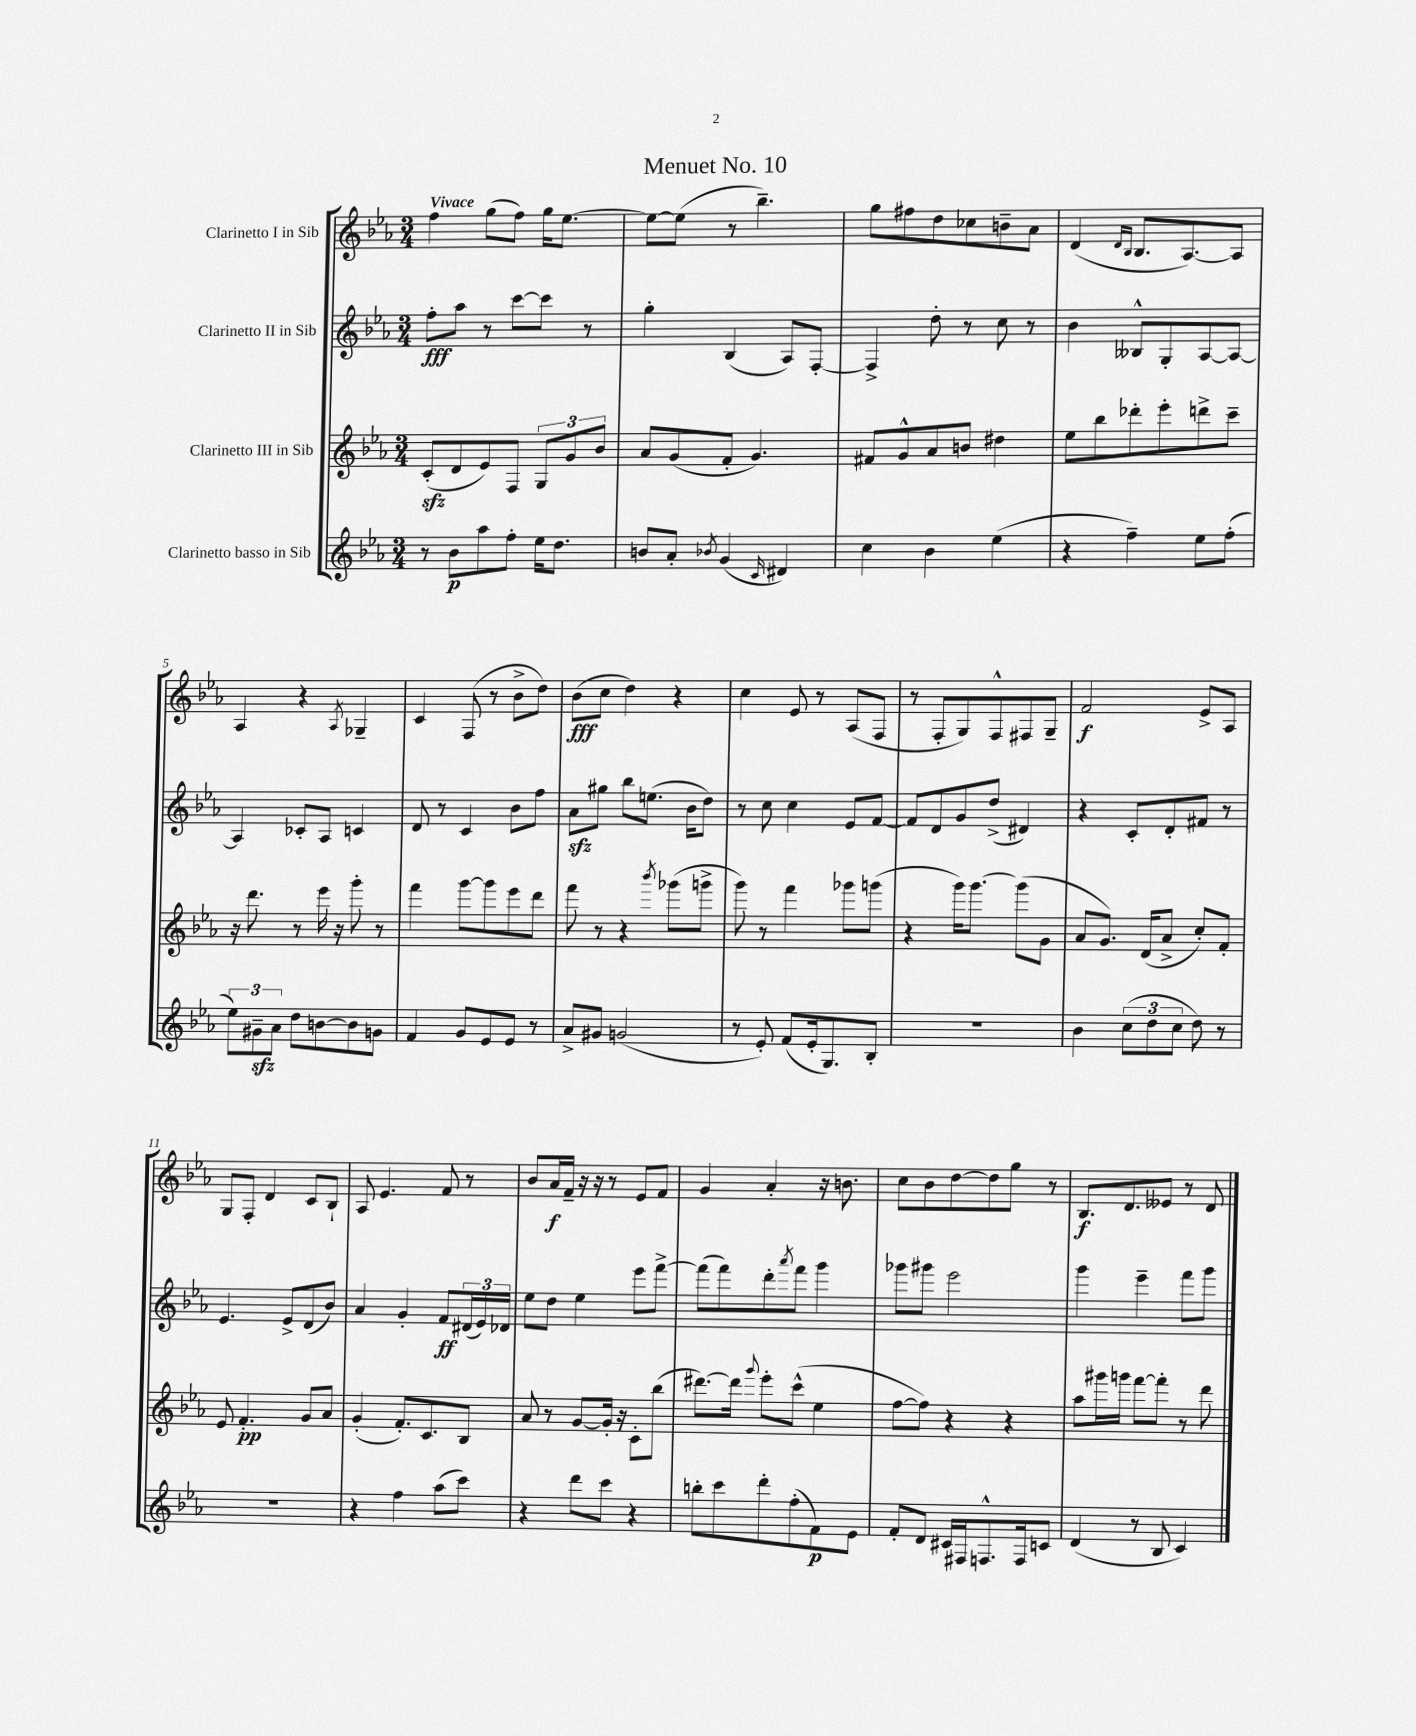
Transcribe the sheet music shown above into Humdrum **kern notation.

**kern	**kern	**kern	**kern
*staff4	*staff3	*staff2	*staff1
*clefG2	*clefG2	*clefG2	*clefG2
*k[b-e-a-]	*k[b-e-a-]	*k[b-e-a-]	*k[b-e-a-]
*M3/4	*M3/4	*M3/4	*M3/4
8r	(8c'	8ff'	4ff
8b-	8d	8aa-	.
8aa-	8e-)	8r	(8gg
8ff'	8F	[8ccc	8ff)
16ee-	12G	8ccc]	16gg
8.dd	.	.	[8.ee-
.	12g	.	.
.	.	8r	.
.	12b-	.	.
=	=	=	=
8b	8a-	4gg'	8ee-_
8a-'	(8g	.	(8ee-]
8qb-	.	.	.
(4g	8f'	(4B-	8r
.	4.g)	.	4.bb-~)
16qqc	.	.	.
4d#)	.	8A-)	.
.	.	[8F'	.
=	=	=	=
4cc	8f#	4F^]	8gg
.	8g^^	.	8ff#
4b-	8a-	8dd'	8dd
.	8b	8r	8cc-
(4ee-	4dd#	8cc	8b~
.	.	8r	8a-
=	=	=	=
4r	8ee-	4b-	(4d
.	8bb-	.	.
.	.	.	16qqd
.	.	.	16qqB-
4ff~)	8ddd-'	8B--^^	8.B-
.	8eee-'	8G'	.
.	.	.	[8.A-)
8ee-	8ddd^	[8A-	.
(8ff'	8ccc~	8A-_	8A-]
=	=	=	=
12ee-)	16r	4A-]	4A-
.	8.ddd	.	.
12g#~	.	.	.
12a-	.	.	.
8dd	8r	8c-'	4r
[8b	16eee-	8A-	.
.	16r	.	.
.	.	.	8qA-
8b]	8ggg'	4c	4G-~
8g	8r	.	.
=	=	=	=
4f	4fff	8d	4c
.	.	8r	.
8g	[8ggg	4c	(8F
8e-	8ggg]	.	8r
8e-	8eee-	8b-	8b-^
8r	8ddd	8ff	8dd)
=	=	=	=
8a-^	8fff	8a-	(8b-
8g#	8r	8gg#	8cc
(2g	4r	8bb-	4dd)
.	.	(8.ee	.
.	8qbbb-	.	.
.	(8ggg-	.	4r
.	.	16b-	.
.	8ggg^	8dd)	.
=	=	=	=
8r	8ggg)	8r	4cc
8e-')	8r	8cc	.
(8f	4fff	4cc	8e-
16e-'	.	.	8r
8.G)	.	.	.
.	8ggg-	8e-	(8A-
8B-'	(8ggg	[8f	8F
=	=	=	=
2.r	4r	8f]	8r
.	.	8d	8F'
.	16ggg)	8g	8G)
.	[8.ggg	.	.
.	.	(8dd^	8F^^
.	(8ggg]	4d#)	8F#
.	8g	.	8G~
=	=	=	=
4b-	8a-	4r	2f
.	8.g)	.	.
(12cc	.	8c'	.
.	(16d	.	.
12dd	.	.	.
.	8a-^	8d'	.
12cc	.	.	.
8dd)	8cc')	8f#	8e-^
8r	8f'	8r	8A-
=	=	=	=
2.r	8e-	4.e-	8G
.	4.f'	.	8F'
.	.	.	4d
.	.	8e-^	.
.	8g	(8d	8c
.	8a-	8b-)	8B-`
=	=	=	=
4r	(4g'	4a-	8A-
.	.	.	4.e-
4ff	8.f')	4g'	.
.	8.c	.	.
(8aa-	.	8f	8f
8ccc)	8B-	(24d#	8r
.	.	24e-)	.
.	.	24d-	.
=	=	=	=
4r	8a-	8ee-	8b-
.	8r	8dd	16a-
.	.	.	16f~
8ddd	[8g	4ee-	16r
.	.	.	16r
8ccc	16g']	.	8r
.	16r	.	.
4r	8c'	8eee-	8e-
.	(8bb-	[8fff^	8f
=	=	=	=
8bb'	[8.ddd#)	(8fff]	4g
8ccc	.	8fff)	.
.	16ddd#]	.	.
.	8qqggg	.	.
8ddd'	8eee-'	8ddd'	4a-'
.	.	8qaaa-	.
(8ff'	(8ccc^^	8fff	.
8f)	4ee-	4ggg	16r
.	.	.	8.b
8e-	.	.	.
=	=	=	=
8f'	[8ff	8ggg-	8cc
8d	8ff])	8ggg#	8b-
16c#	4r	2eee-	[8dd
16F#	.	.	.
8.F^^	.	.	8dd]
.	4r	.	8gg
16F	.	.	.
8c	.	.	8r
=	=	=	=
(4d	8aa-	4ggg	8.B-
.	16ggg#	.	.
.	16ggg	.	8.d
8r	[8fff	4eee-~	.
8B-	8fff']	.	8e--
4c)	8r	8fff	8r
.	8ddd	8ggg	8d
==	==	==	==
*-	*-	*-	*-
